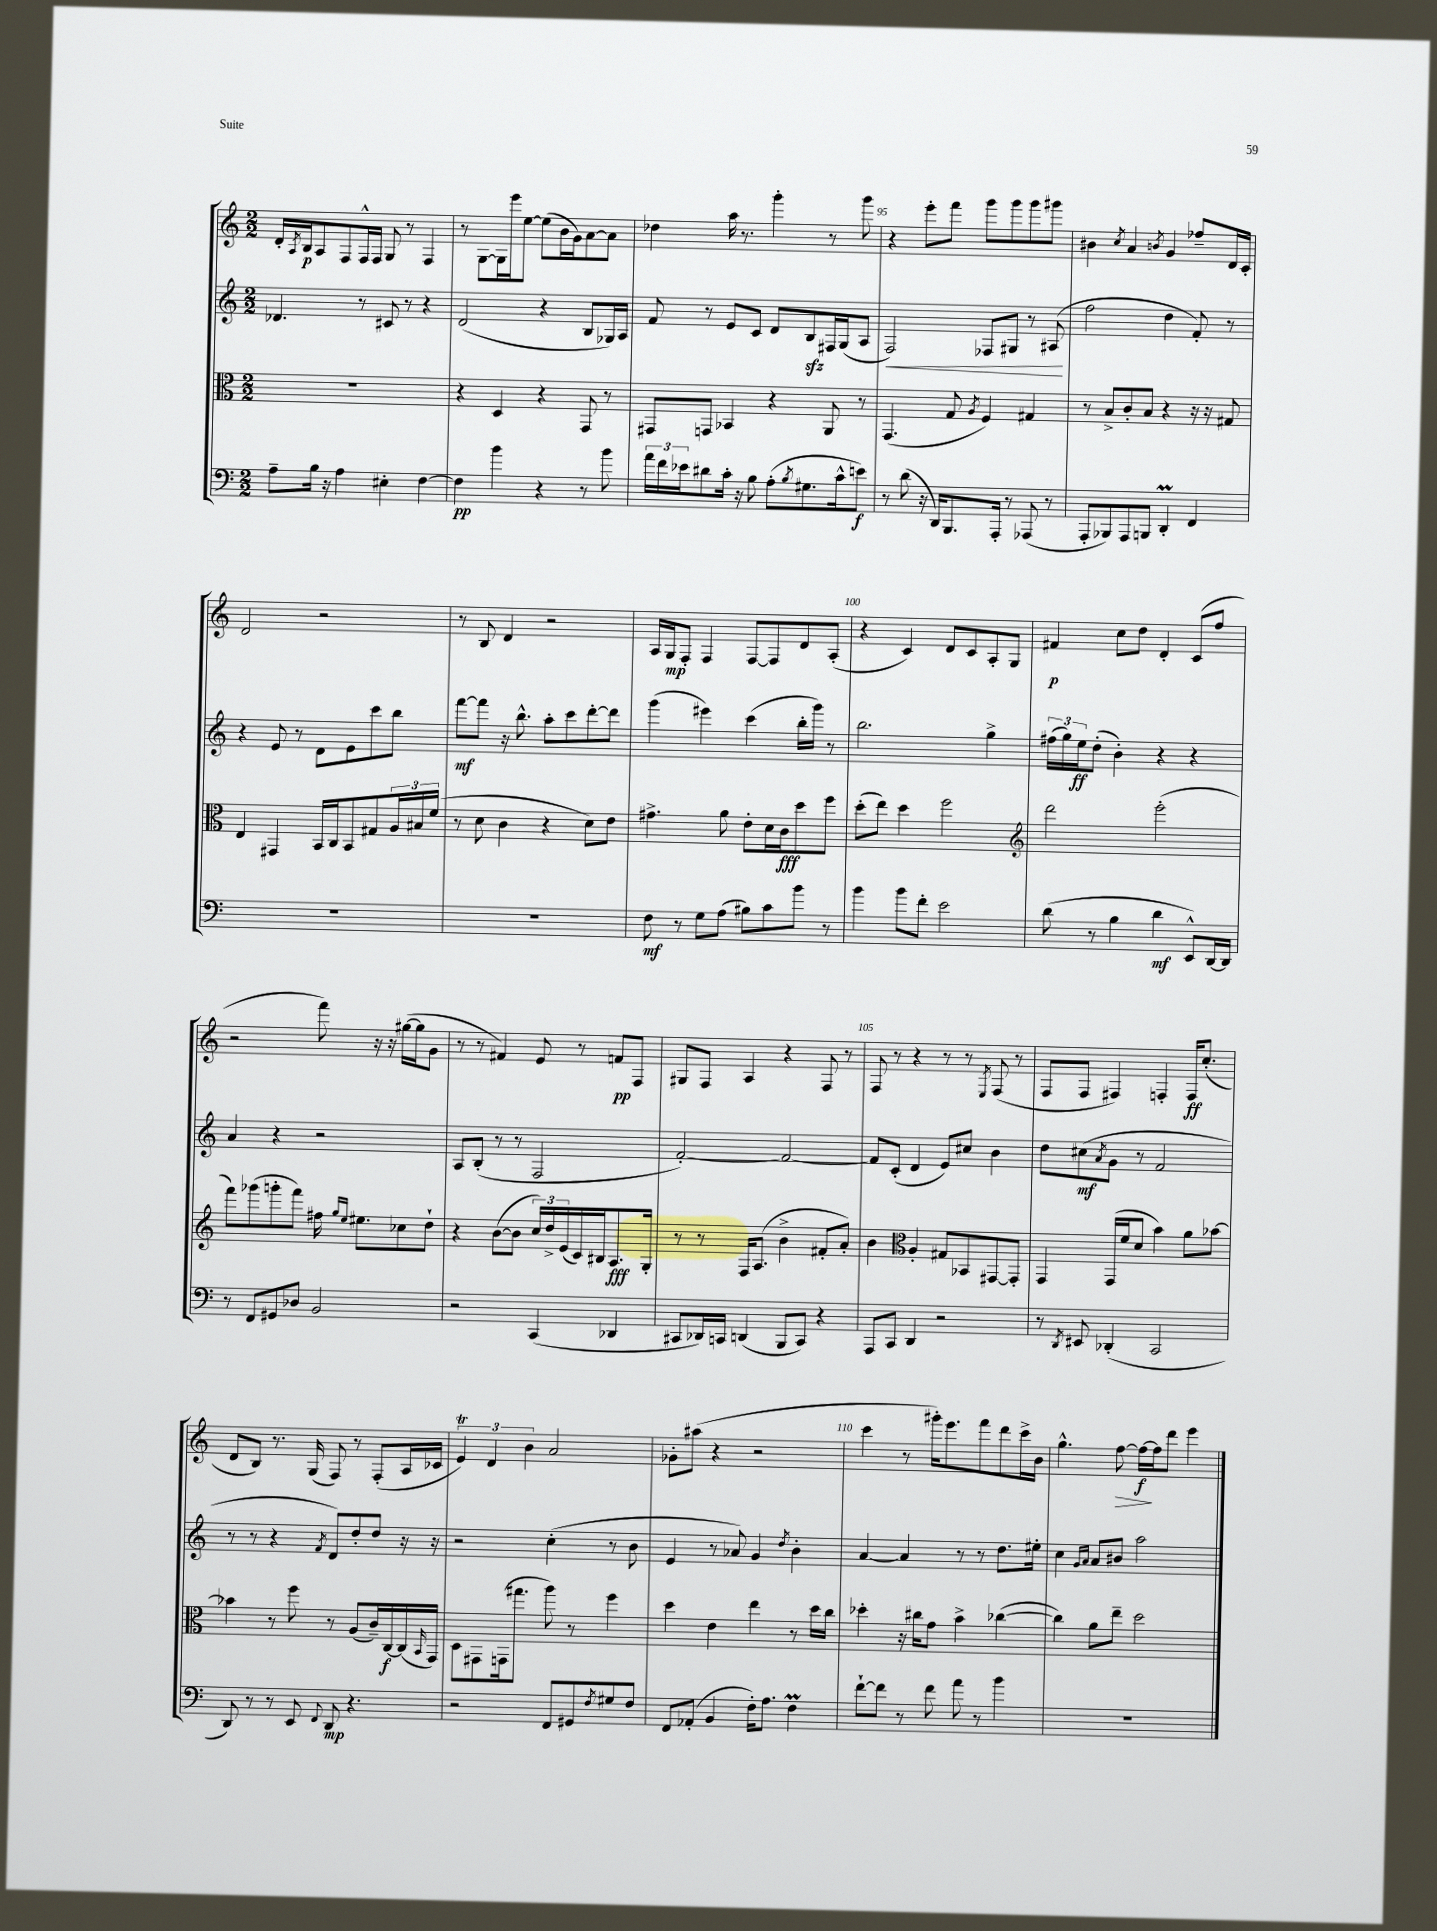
<<
\new StaffGroup <<
\new Staff = "s0" {
    \clef treble \key c \major \numericTimeSignature \time 2/2
    d'16-. \acciaccatura { a8 } b16\p a8 f8 f16-^ f16 g8 r8 f4 |
    r8 g8~ g16 e'''16 e''8~ e''8( b'16 g'16) a'8~ a'8 |
    des''4 a''16 r8. g'''4-. r8 g'''8 |
    r4 e'''8-. f'''8 g'''8 g'''8 g'''8 gis'''8 |
    bis'4 \acciaccatura { c''8 } a'4 \acciaccatura { b'8 } g'4 fes''8-- d'16 c'16-. |
    d'2 r2 |
    r8 b8 d'4 r2 |
    a16 g16\mp f8-. f4 f8~ f8 d'8 a8-.( |
    r4 c'4) d'8 c'8 a8-. g8 |
    fis'4\p c''8 d''8 d'4-. c'8( f''8 |
    r2 f'''8) r16 r16 gis''16~( gis''16 g'8 |
    r8 r8 fis'4) e'8 r8 f'8\pp f8 |
    gis8 f8 a4 r4 f8 r8 |
    f8 r8 r4 r8 r8 \acciaccatura { e8 } f8( r8 |
    f8 f8 fis4) f4-. f16\ff c''8.-.( |
    d'8 b8) r8. g16( f8) r8 f8-.( a16 ces'16 |
    \tuplet 3/2 { e'4\trill) d'4 b'4 } a'2 |
    ges'8-. ais''8( r4 r2 |
    c'''4 r8 gis'''16-.) e'''8. f'''8 d'''8 c'''16-> b'16 |
    g''4.-^ f''8~\> f''16~\f\! f''16 d'''8 e'''4 \bar "|." |
}
\new Staff = "s1" {
    \clef treble \key c \major \numericTimeSignature \time 2/2
    des'4. r8 cis'8 r8 r4 |
    d'2( r4 b8 ges16) a16 |
    f'8 r8 e'8 c'8 d'8 b8\sfz fis16 g16( a8 |
    f2\<) fes8 gis8 r8 ais8\!( |
    f''2 d''4 f'8-.) r8 |
    r4 e'8 r8 d'8 e'8 c'''8 b''8 |
    f'''8~\mf f'''8 r16 b''8.-^ a''8-. c'''8 d'''8~-. d'''8 |
    g'''4( eis'''4) c'''4( b''16-. g'''16) r8 |
    b''2. g''4-> |
    \tuplet 3/2 { fis''16( g''16) e''16\ff } d''8-.( b'4-.) r4 r4 |
    a'4 r4 r2 |
    a8 b8-.( r8 r8 f2 |
    f'2~-.) f'2~ |
    f'8 c'8-.( d'4 e'8) cis''8 b'4 |
    d''8 cis''8\mf( \acciaccatura { a'8 } g'8 r8 f'2 |
    r8 r8 r4 \acciaccatura { f'8 } d'8) d''8-. d''8 r16 r16 |
    r2 c''4-.( r8 b'8 |
    e'4 r8 aes'8) g'4 \acciaccatura { d''8 } b'4-. |
    a'4~ a'4 r8 r8 d''8. eis''16-. |
    c''4 \grace { g'16 a'16 } a'8 bis'8 a''2 \bar "|." |
}
\new Staff = "s2" {
    \clef alto \key c \major \numericTimeSignature \time 2/2
    R1 |
    r4 d4 r4 g,8 r8 |
    gis,8 g,8 bes,4 r4 a,8 r8 |
    g,4.( g8 \acciaccatura { a8 } f4) gis4 |
    r8 b8-> c'8-. b8 r4 r16 r16 gis8 |
    e4 gis,4 b,16 c16 b,8 gis8 \tuplet 3/2 { a16 bis16 f'16( } |
    r8 d'8 c'4 r4 d'8) e'8 |
    gis'4.-> a'8 e'8-. d'16 c'16\fff d''8 f''8 |
    d''8-.( e''8) d''4 f''2 |
    \clef treble d'''2 e'''2-.( |
    f'''8) ges'''8( g'''8-. f'''8) fis''16 \grace { g''16 e''16 } eis''8. ces''8 d''8-! |
    r4 b'8~( b'8 \tuplet 3/2 { c''16) d''16-> e'16( } c'16) bis16 a8.\fff g16-. |
    r8 r8 f16 a8.( b'4-> fis'8-. a'8-.) |
    b'4 \clef alto a4-. gis8 bes,8 gis,8~ gis,8-. |
    g,4 g,16( f'16 d'8 b'4) a'8 bes'8~ |
    bes'4 r8 f''8 r8 a8( c'16--) c16~\f c16( \grace { b,16 } g,16) |
    d8 gis,8 g,16( gis''8. a''8) r8 f''4 |
    d''4 e'4 e''4 r8 d''16 c''16 |
    des''4-. r16 cis''16 g'8 b'4-> ces''4~( |
    ces''4) a'8 e''8-- d''2 \bar "|." |
}
\new Staff = "s3" {
    \clef bass \key c \major \numericTimeSignature \time 2/2
    a8-- b16 r16 a4 eis4-. f4~ |
    f4\pp b'4 r4 r8 b'8 |
    \tuplet 3/2 { a'16 f'16 ees'16 } dis'8 c'16-. r16 b8 a8-.( \acciaccatura { b8 } gis8. c'16-^ e'8\f) |
    r8 d'8( r16 d,16) b,,8. a,,16-. r8 aes,,8( r8 |
    a,,8-. bes,,8) a,,8 b,,8 d,4-.\prall f,4 |
    R1 |
    R1 |
    f8\mf r8 g8 a8( bis8) c'8 b'8 r8 |
    b'4 b'8 f'8-. e'2 |
    d'8( r8 b4 d'4\mf e,8-^) d,16~ d,16 |
    r8 f,8 gis,8 des8 b,2 |
    r2 c,4( des,4 |
    cis,8 des,16) c,16 d,4( b,,8 c,8) r4 |
    a,,8 c,8 d,4 r2 |
    r8 \acciaccatura { d,8 } eis,8 des,4-.( c,2 |
    d,8) r8 r8 e,8 \appoggiatura { f,8 } d,8\mp r4. |
    r2 f,8 gis,8 \acciaccatura { f8 } gis8 f8 |
    f,8 aes,8-.( b,4 f16-.) a8. f4\prall |
    f'8~-! f'8 r8 f'8 a'8 r8 b'4 |
    R1 \bar "|." |
}
>>
>>
\layout { \context { \Score currentBarNumber = #92 \override BarNumber.break-visibility = ##(#f #t #t) barNumberVisibility = #(every-nth-bar-number-visible 5) } }
